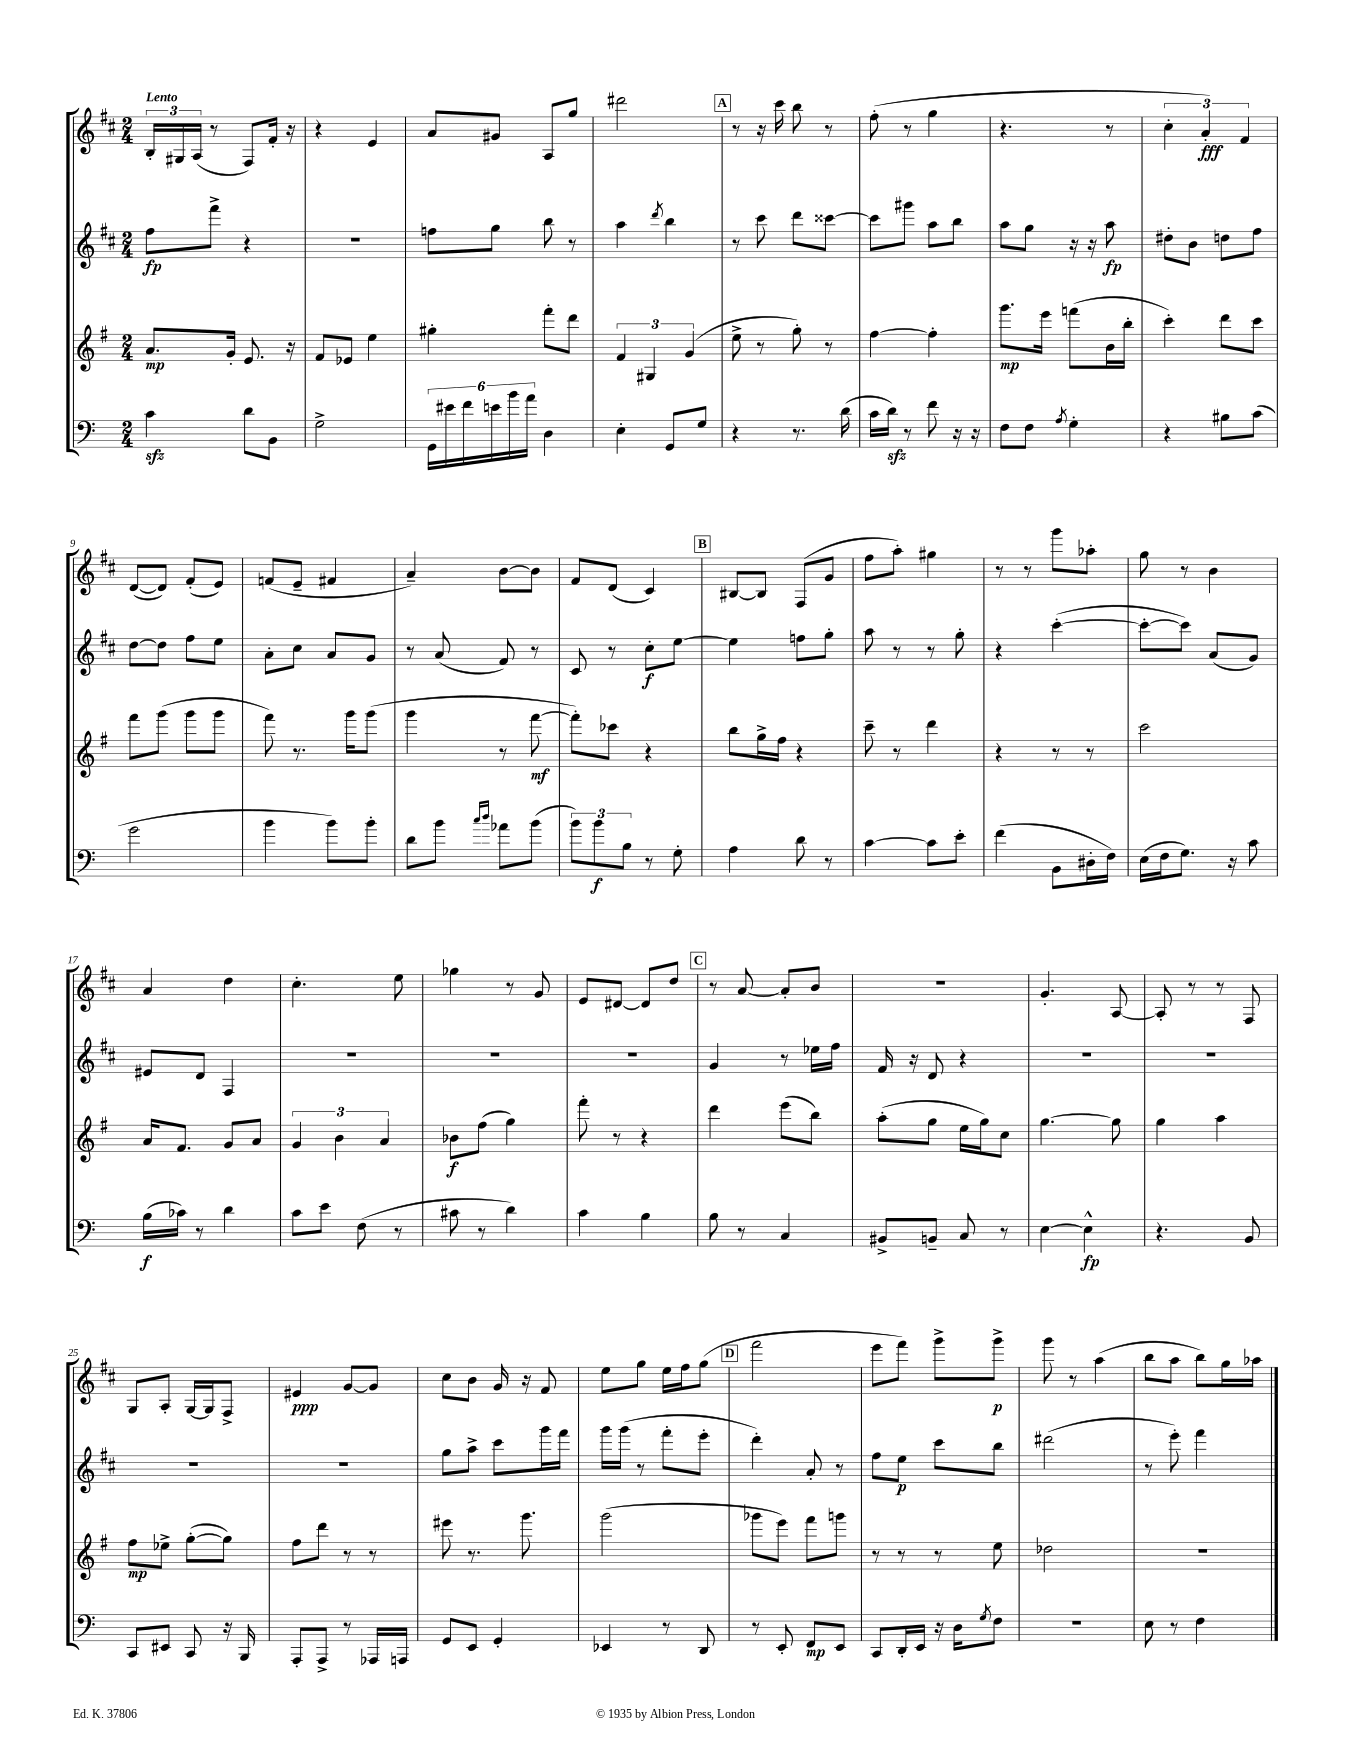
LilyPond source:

<<
\new StaffGroup <<
\new Staff = "s0" {
    \clef treble \key d \major \numericTimeSignature \time 2/4 \tempo "Lento"
    \tuplet 3/2 { b16-. gis16 a16( } r8 fis8) fis'16-. r16 |
    r4 e'4 |
    a'8 gis'8 a8 g''8 |
    dis'''2 |
    \mark \markup { \box "A" } r8 r16 cis'''16 b''8 r8 |
    fis''8-.( r8 g''4 |
    r4. r8 |
    \tuplet 3/2 { cis''4-. a'4-.\fff) fis'4 } |
    d'8~( d'8) fis'8-.( e'8) |
    f'8( e'8-- fis'4 |
    a'4--) b'8~ b'8 |
    fis'8 d'8( cis'4) |
    \mark \markup { \box "B" } bis8~ bis8 fis8( g'8 |
    fis''8 a''8-.) gis''4 |
    r8 r8 g'''8 aes''8-. |
    g''8 r8 b'4 |
    a'4 d''4 |
    cis''4.-. e''8 |
    ges''4 r8 g'8 |
    e'8 dis'8~ dis'8 d''8 |
    \mark \markup { \box "C" } r8 a'8~ a'8-. b'8 |
    r2 |
    g'4.-. a8~ |
    a8-. r8 r8 fis8 |
    g8 a8-. g16~ g16 fis8-> |
    eis'4\ppp g'8~ g'8 |
    cis''8 b'8 g'16 r16 fis'8 |
    e''8 g''8 e''16 fis''16 g''8( |
    \mark \markup { \box "D" } fis'''2 |
    e'''8 fis'''8) g'''8-> g'''8->\p |
    g'''8 r8 a''4( |
    b''8 a''8 b''8) g''16 aes''16 \bar "|." |
}
\new Staff = "s1" {
    \clef treble \key d \major \numericTimeSignature \time 2/4
    fis''8\fp fis'''8-> r4 |
    R2 |
    f''8 g''8 b''8 r8 |
    a''4 \acciaccatura { d'''8 } b''4 |
    \mark \markup { \box "A" } r8 cis'''8 d'''8 cisis'''8~ |
    cisis'''8 gis'''8 a''8 b''8 |
    a''8 g''8 r16 r16 a''8\fp |
    dis''8-. b'8 d''8 fis''8 |
    d''8~ d''8 fis''8 e''8 |
    a'8-. cis''8 a'8 g'8 |
    r8 a'8( fis'8) r8 |
    cis'8 r8 cis''8-.\f e''8~ |
    \mark \markup { \box "B" } e''4 f''8 g''8-. |
    a''8 r8 r8 g''8-. |
    r4 cis'''4~-.( |
    cis'''8~-. cis'''8) a'8( g'8) |
    eis'8 d'8 fis4 |
    R2 |
    R2 |
    R2 |
    \mark \markup { \box "C" } g'4 r8 ees''16 fis''16 |
    fis'16 r16 d'8 r4 |
    R2 |
    R2 |
    R2 |
    R2 |
    g''8 a''8-> cis'''8 g'''16 fis'''16 |
    g'''16 g'''16( r8 fis'''8-. e'''8-. |
    \mark \markup { \box "D" } d'''4-.) a'8-. r8 |
    fis''8 e''8\p cis'''8 b''8 |
    dis'''2( |
    r8 e'''8-.) fis'''4 \bar "|." |
}
\new Staff = "s2" {
    \clef treble \key g \major \numericTimeSignature \time 2/4
    a'8.\mp g'16-. e'8. r16 |
    fis'8 ees'8 e''4 |
    gis''4-. fis'''8-. d'''8 |
    \tuplet 3/2 { fis'4 gis4 g'4( } |
    \mark \markup { \box "A" } e''8-> r8 g''8-.) r8 |
    fis''4~ fis''4-. |
    g'''8.\mp e'''16 f'''8( b'16 b''16-. |
    c'''4-.) d'''8 c'''8 |
    fis'''8 g'''8( g'''8 g'''8 |
    fis'''8) r8. g'''16 g'''8( |
    g'''4 r8 fis'''8~\mf |
    fis'''8-.) ces'''8 r4 |
    \mark \markup { \box "B" } b''8 g''16-> fis''16 r4 |
    c'''8-- r8 d'''4 |
    r4 r8 r8 |
    c'''2 |
    a'16 fis'8. g'8 a'8 |
    \tuplet 3/2 { g'4 b'4 a'4 } |
    bes'8\f fis''8( g''4) |
    fis'''8-. r8 r4 |
    \mark \markup { \box "C" } d'''4 e'''8( b''8) |
    a''8-.( g''8 e''16 g''16) c''8 |
    g''4.~ g''8 |
    g''4 a''4 |
    fis''8\mp ees''8-> g''8~-.( g''8) |
    fis''8 d'''8 r8 r8 |
    eis'''8 r8. g'''8. |
    g'''2( |
    \mark \markup { \box "D" } ges'''8 e'''8) fis'''8 g'''8 |
    r8 r8 r8 e''8 |
    des''2 |
    R2 \bar "|." |
}
\new Staff = "s3" {
    \clef bass \key c \major \numericTimeSignature \time 2/4
    c'4\sfz d'8 b,8 |
    g2-> |
    \tuplet 6/4 { g,16 eis'16 f'16 e'16 b'16 a'16 } d4 |
    e4-. g,8 g8 |
    \mark \markup { \box "A" } r4 r8. d'16( |
    c'16 d'16\sfz) r8 f'8 r16 r16 |
    f8 f8 \acciaccatura { a8 } g4-. |
    r4 bis8 c'8( |
    g'2 |
    b'4 b'8) b'8-. |
    d'8 b'8 \grace { c''16 d''16 } aes'8 b'8( |
    \tuplet 3/2 { b'8) b'8\f b8 } r8 g8-. |
    \mark \markup { \box "B" } a4 d'8 r8 |
    c'4~ c'8 e'8-. |
    f'4( b,8 dis16-. f16) |
    e16( f16 g8.) r16 c'8 |
    b16\f( ces'16) r8 d'4 |
    c'8 e'8 f8( r8 |
    cis'8 r8 d'4) |
    c'4 b4 |
    \mark \markup { \box "C" } b8 r8 c4 |
    bis,8-> b,8-- c8 r8 |
    e4~ e4-^\fp |
    r4. b,8 |
    c,8 eis,8 c,8 r16 b,,16 |
    a,,8-. a,,8-> r8 aes,,16 a,,16 |
    g,8 e,8 g,4-. |
    ees,4 r8 d,8 |
    \mark \markup { \box "D" } r8 e,8-. f,8\mp e,8 |
    c,8 d,16-. e,16 r16 d16 \acciaccatura { g8 } f8 |
    R2 |
    e8 r8 f4 \bar "|." |
}
>>
>>
